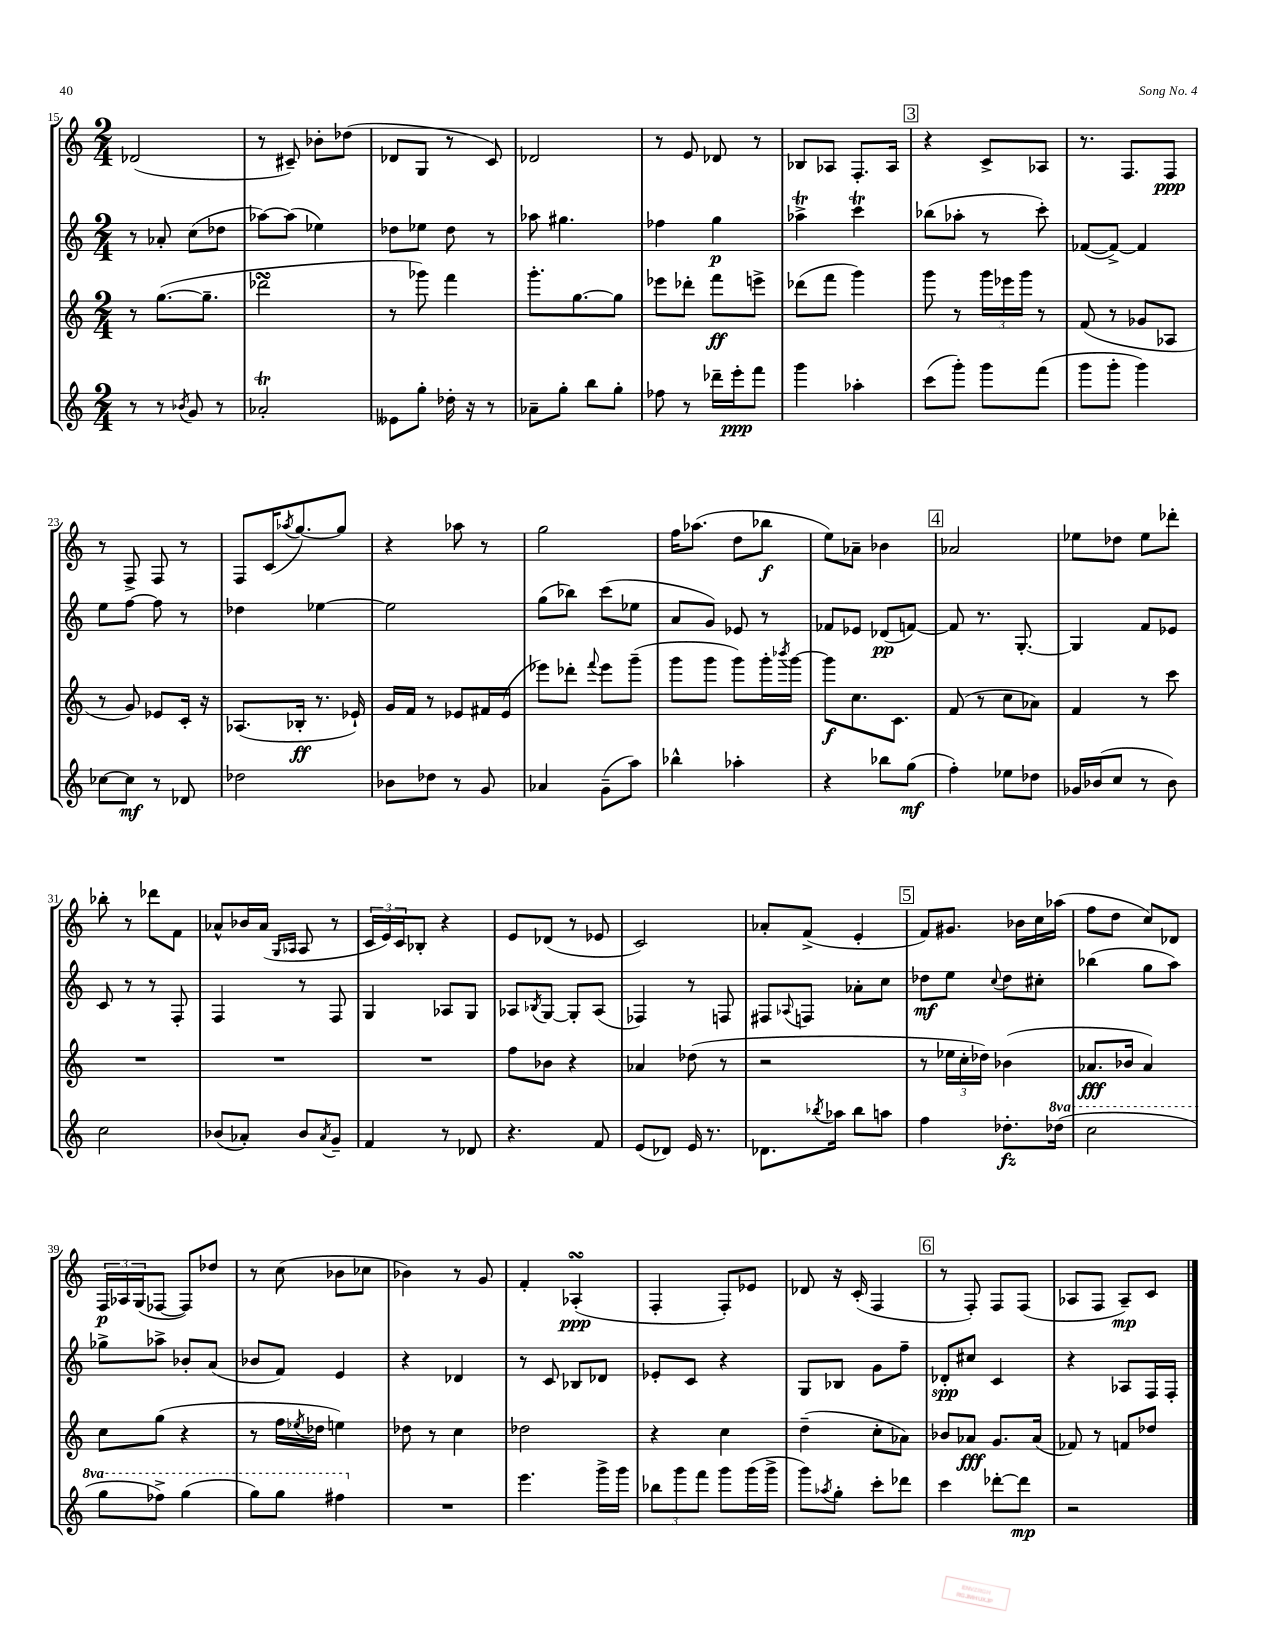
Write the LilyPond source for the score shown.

<<
\new StaffGroup <<
\new Staff = "s0" {
    \clef treble \key c \major \numericTimeSignature \time 2/4
    des'2( |
    r8 cis'8--) bes'8-. des''8( |
    des'8 g8 r8 c'8) |
    des'2 |
    r8 e'8 des'8 r8 |
    bes8 aes8 f8.-. aes16 |
    \mark \markup { \box "3" } r4 c'8-> aes8 |
    r8. f8. f8\ppp |
    r8 f8-> f8 r8 |
    f8 c'16( \acciaccatura { aes''8 } g''8.~) g''8 |
    r4 aes''8 r8 |
    g''2 |
    f''16 aes''8.( d''8 bes''8\f |
    e''8) aes'8-- bes'4 |
    \mark \markup { \box "4" } aes'2 |
    ees''8 des''8 ees''8 des'''8-. |
    bes''8-. r8 des'''8 f'8 |
    aes'8-^ bes'16 aes'16( \grace { g16 aes16 } aes8 r8 |
    \tuplet 3/2 { c'16 e'16) c'16 } bes8-. r4 |
    e'8 des'8( r8 ees'8 |
    c'2) |
    aes'8-. f'8->( e'4-. |
    \mark \markup { \box "5" } f'8) gis'8. bes'16 c''16 aes''16( |
    f''8 d''8 c''8) des'8 |
    \tuplet 3/2 { f16\p aes16 g16( } fes8~ fes8) des''8 |
    r8 c''8( bes'8 ces''8 |
    bes'4) r8 g'8 |
    f'4-. aes4-.\turn\ppp( |
    f4-. f8-.) ees'8 |
    des'8 r16 c'16-.( f4 |
    \mark \markup { \box "6" } r8 f8-.) f8 f8( |
    aes8 f8 aes8--\mp) c'8 \bar "|." |
}
\new Staff = "s1" {
    \clef treble \key c \major \numericTimeSignature \time 2/4
    r8 aes'8-. c''8( des''8 |
    aes''8~) aes''8( ees''4) |
    des''8 ees''8 des''8 r8 |
    aes''8 gis''4. |
    fes''4 g''4\p |
    aes''4->\trill c'''4\trill |
    \mark \markup { \box "3" } bes''8( aes''8-. r8 c'''8-.) |
    fes'8~( fes'8~->) fes'4 |
    e''8 f''8~ f''8 r8 |
    des''4 ees''4~ |
    ees''2 |
    g''8( bes''8) c'''8( ees''8 |
    a'8 g'8) ees'8 r8 |
    fes'8 ees'8 des'8\pp( f'8~) |
    \mark \markup { \box "4" } f'8 r8. g8.~-. |
    g4 f'8 ees'8 |
    c'8 r8 r8 f8-. |
    f4 r8 f8 |
    g4 aes8 g8 |
    aes8 \acciaccatura { bes8 } g8~ g8-. aes8( |
    fes4) r8 f8 |
    fis8 \appoggiatura { aes8 } f8 aes'8-. c''8 |
    \mark \markup { \box "5" } des''8\mf e''8 \appoggiatura { c''8 } des''8 cis''8-. |
    bes''4( g''8 a''8) |
    ges''8-> aes''8-> bes'8-. a'8( |
    bes'8 f'8) e'4 |
    r4 des'4 |
    r8 c'8 bes8 des'8 |
    ees'8-. c'8 r4 |
    g8 bes8 g'8 f''8-- |
    \mark \markup { \box "6" } des'8-.\spp cis''8 c'4 |
    r4 aes8 f16 f16-. \bar "|." |
}
\new Staff = "s2" {
    \clef treble \key c \major \numericTimeSignature \time 2/4
    r8 g''8.~( g''8.-- |
    des'''2\turn |
    r8 ges'''8) f'''4 |
    g'''8.-. g''8.~ g''8 |
    ees'''8 des'''8-. f'''8\ff e'''8-> |
    des'''8( f'''8 g'''4) |
    \mark \markup { \box "3" } g'''8 r8 \tuplet 3/2 { g'''16 ees'''16 g'''16 } r8 |
    f'8( r8 ges'8 aes8 |
    r8 g'8) ees'8 c'16-. r16 |
    aes8.( bes16-.\ff r8. ees'16-!) |
    g'16 f'16 r8 ees'8 fis'16 ees'16( |
    ees'''8) des'''8-. \appoggiatura { f'''8 } ees'''8 g'''8--( |
    g'''8 g'''8 g'''8) g'''16-. \acciaccatura { bes'''8 } g'''16~ |
    g'''8\f c''8. c'8. |
    \mark \markup { \box "4" } f'8( r8 c''8 aes'8) |
    f'4 r8 c'''8 |
    R2 |
    R2 |
    R2 |
    f''8 bes'8 r4 |
    aes'4 des''8( r8 |
    r2 |
    \mark \markup { \box "5" } r8 \tuplet 3/2 { ees''16 c''16-. des''16) } bes'4( |
    aes'8.\fff bes'16 aes'4) |
    c''8 g''8( r4 |
    r8 f''16 \acciaccatura { ees''8 } des''16 e''4) |
    des''8 r8 c''4 |
    des''2 |
    r4 c''4 |
    d''4--( c''8-. aes'8) |
    \mark \markup { \box "6" } bes'8 aes'8\fff g'8. aes'16( |
    fes'8) r8 f'8 des''8 \bar "|." |
}
\new Staff = "s3" {
    \clef treble \key c \major \numericTimeSignature \time 2/4 \set Staff.ottavationMarkups = #ottavation-simple-ordinals
    r8 r8 \acciaccatura { bes'8 } g'8 r8 |
    aes'2-.\trill |
    eeses'8 g''8-. des''16-. r16 r8 |
    aes'8-- g''8-. b''8 g''8-. |
    fes''8 r8 des'''16-- e'''16-.\ppp f'''8 |
    g'''4 aes''4-. |
    \mark \markup { \box "3" } c'''8( g'''8-.) g'''8 f'''8( |
    g'''8 g'''8-. g'''4) |
    ces''8~ ces''8\mf r8 des'8 |
    des''2 |
    bes'8 des''8 r8 g'8 |
    aes'4 g'8--( a''8) |
    bes''4-^ aes''4-. |
    r4 bes''8 g''8\mf( |
    \mark \markup { \box "4" } f''4-.) ees''8 des''8 |
    ges'16 bes'16( c''8 r8 bes'8) |
    c''2 |
    bes'8( aes'8-.) bes'8 \acciaccatura { aes'8 } g'8-- |
    f'4 r8 des'8 |
    r4. f'8 |
    e'8( des'8) e'16 r8. |
    des'8. \acciaccatura { bes''8 } aes''16 bes''8 a''8 |
    \mark \markup { \box "5" } f''4 des''8.-.\fz \ottava #1 des'''16( |
    c'''2 |
    g'''8 fes'''8->) g'''4( |
    g'''8) g'''8 fis'''4 \ottava #0 |
    R2 |
    e'''4. g'''16-> g'''16 |
    \tuplet 3/2 { bes''8 g'''8 f'''8 } g'''8 g'''16( g'''16-> |
    g'''8) \acciaccatura { aes''8 } g''8-. c'''8-. des'''8 |
    \mark \markup { \box "6" } c'''4 des'''8~-. des'''8\mp |
    r2 \bar "|." |
}
>>
>>
\layout { \context { \Score currentBarNumber = #15 } }
